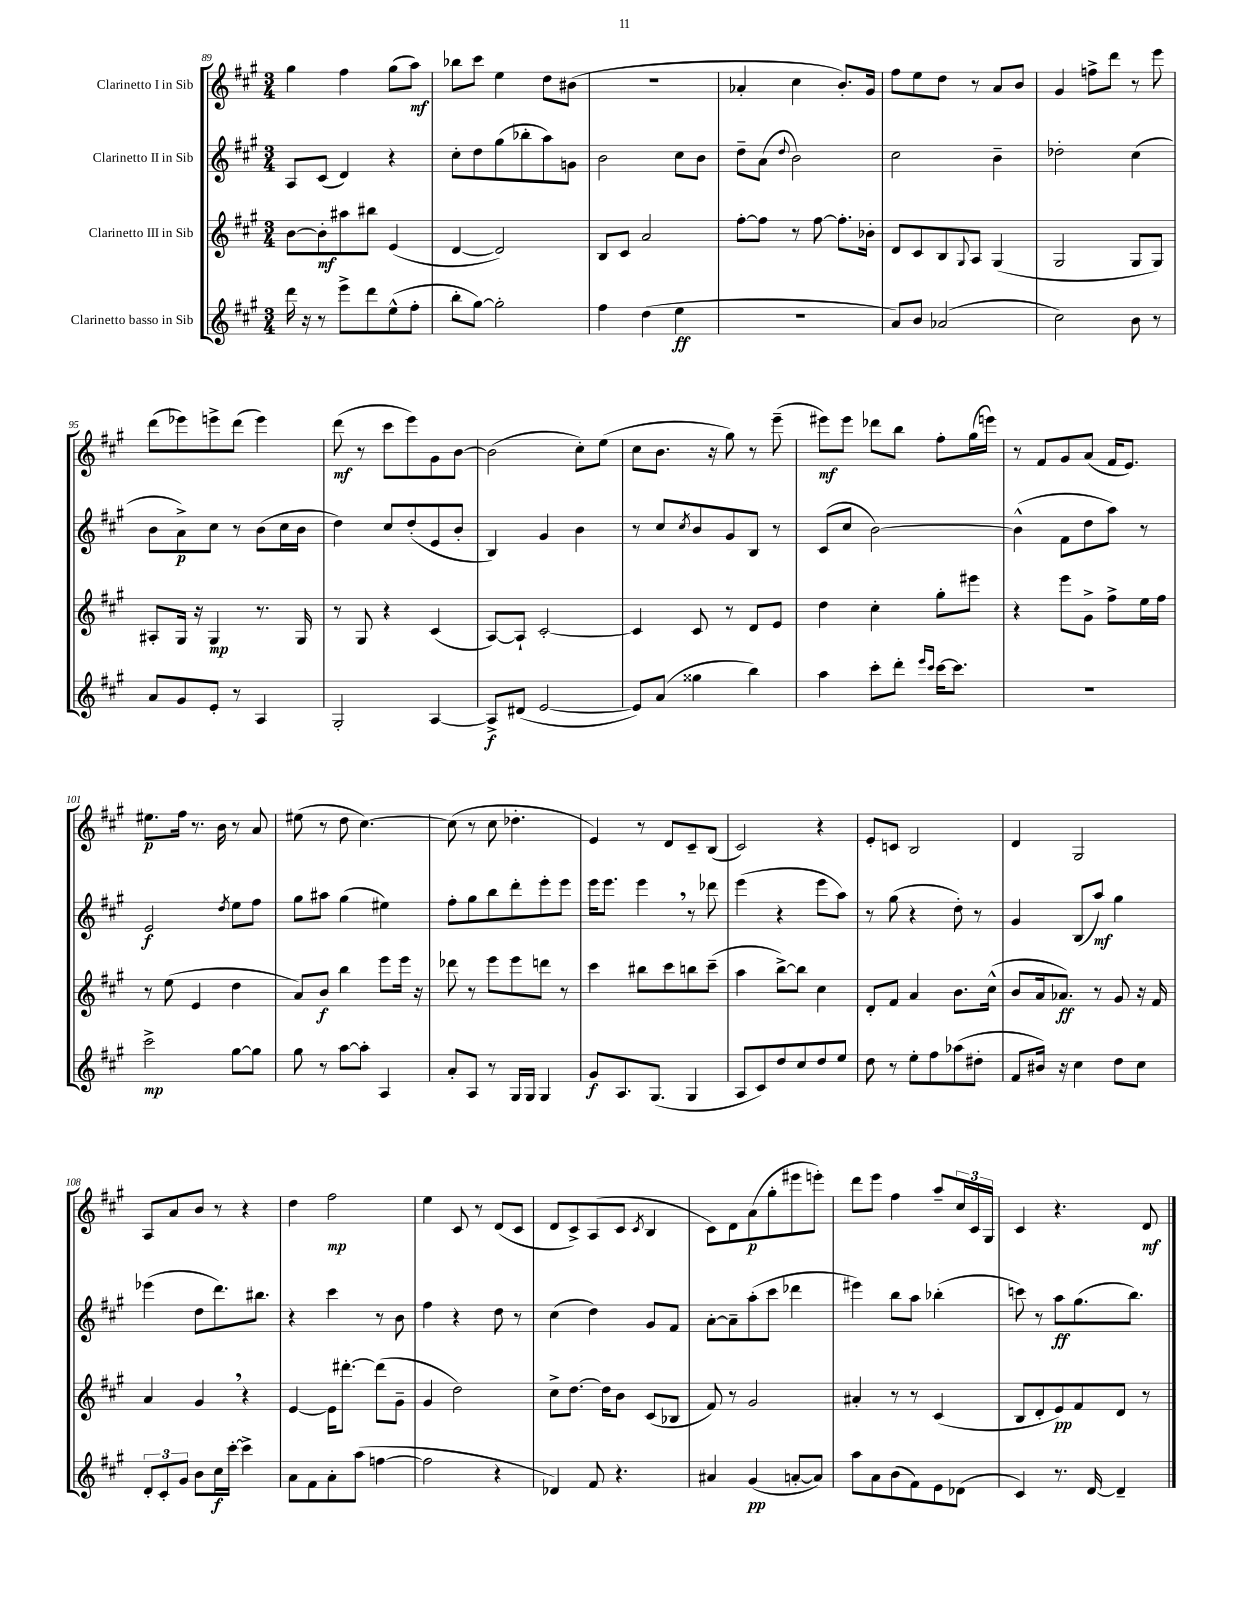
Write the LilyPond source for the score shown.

<<
\new StaffGroup <<
\new Staff = "s0" \with { instrumentName = "Clarinetto I in Sib" } {
    \clef treble \key a \major \numericTimeSignature \time 3/4
    gis''4 fis''4 gis''8( a''8\mf) |
    bes''8 cis'''8 e''4 d''8 bis'8( |
    R2. |
    aes'4-. cis''4 b'8.-.) gis'16 |
    fis''8 e''8 d''8 r8 a'8 b'8 |
    gis'4 f''8-> d'''8 r8 e'''8 |
    d'''8( ees'''8) e'''8-> d'''8( e'''4) |
    d'''8\mf( r8 cis'''8 e'''8) gis'8 b'8~ |
    b'2( cis''8-.) e''8( |
    cis''8 b'8. r16 gis''8) r8 e'''8--( |
    eis'''8\mf) eis'''8 des'''8 b''8 fis''8-. gis''16( e'''16) |
    r8 fis'8 gis'8 a'8( fis'16 e'8.) |
    eis''8.\p fis''16 r8. b'16 r8 a'8 |
    eis''8( r8 d''8 cis''4.~) |
    cis''8( r8 cis''8 des''4.-. |
    e'4) r8 d'8 cis'8-- b8( |
    cis'2) r4 |
    e'8-. c'8 b2 |
    d'4 gis2 |
    a8 a'8 b'8 r8 r4 |
    d''4 fis''2\mp |
    e''4 cis'8 r8 d'8( cis'8 |
    d'8 cis'8->) a8( cis'8 \acciaccatura { cis'8 } b4 |
    cis'8) d'8 a'8\p( gis''8-. eis'''8 e'''8-.) |
    d'''8 e'''8 fis''4 a''8-- \tuplet 3/2 { cis''16 cis'16 gis16 } |
    cis'4 r4. d'8\mf \bar "|." |
}
\new Staff = "s1" \with { instrumentName = "Clarinetto II in Sib" } {
    \clef treble \key a \major \numericTimeSignature \time 3/4
    a8 cis'8( d'4) r4 |
    cis''8-. d''8 gis''8( bes''8-. a''8) g'8 |
    b'2 cis''8 b'8 |
    d''8-- a'8( \appoggiatura { d''8 } b'2) |
    cis''2 b'4-- |
    des''2-. cis''4( |
    b'8 a'8->\p) cis''8 r8 b'8( cis''16 b'16 |
    d''4) cis''8 d''8-.( e'8 b'8-. |
    b4) gis'4 b'4 |
    r8 cis''8 \acciaccatura { cis''8 } b'8 gis'8 b8 r8 |
    cis'8( cis''8 b'2~) |
    b'4-^( fis'8 d''8 a''8) r8 |
    e'2\f \acciaccatura { d''8 } e''8 fis''8 |
    gis''8 ais''8 gis''4( eis''4) |
    fis''8-. gis''8 b''8 d'''8-. e'''8-. e'''8 |
    e'''16 e'''8. e'''4 \breathe r8 des'''8 |
    e'''4( r4 e'''8 a''8) |
    r8 gis''8( r4 d''8-.) r8 |
    gis'4 b8( a''8\mf) gis''4 |
    ees'''4( d''8 d'''8.) bis''8. |
    r4 cis'''4 r8 b'8 |
    fis''4 r4 d''8 r8 |
    cis''4( d''4) gis'8 fis'8 |
    a'8~-. a'8-- a''8-.( cis'''8 des'''4 |
    eis'''4) b''8 a''8 bes''4-.( |
    c'''8) r8 a''8\ff gis''8.( b''8.) \bar "|." |
}
\new Staff = "s2" \with { instrumentName = "Clarinetto III in Sib" } {
    \clef treble \key a \major \numericTimeSignature \time 3/4
    b'8~ b'8-.\mf ais''8 bis''8 e'4( |
    d'4~ d'2) |
    b8 cis'8 a'2 |
    fis''8~-. fis''8 r8 fis''8~ fis''8.-. bes'16-. |
    d'8 cis'8 b8 \appoggiatura { gis8 } a8 gis4( |
    gis2 gis8 gis8) |
    ais8-. gis16 r16 gis4\mp r8. gis16 |
    r8 gis8 r4 cis'4( |
    a8~) a8-! cis'2~-. |
    cis'4 cis'8 r8 d'8 e'8 |
    d''4 cis''4-. gis''8-. eis'''8 |
    r4 e'''8 gis'8-> fis''8-> e''16 fis''16 |
    r8 e''8( e'4 d''4 |
    a'8) b'8\f b''4 e'''8 e'''16 r16 |
    des'''8 r8 e'''8 e'''8 d'''8 r8 |
    cis'''4 bis''8 cis'''8 b''8 cis'''8--( |
    a''4 b''8~->) b''8 cis''4 |
    d'8-. fis'8 a'4 b'8. cis''16-^( |
    b'8 a'16 aes'8.\ff) r8 gis'8 r16 fis'16 |
    a'4 gis'4 \breathe r4 |
    e'4~ e'16 dis'''8.~-. dis'''8( gis'8-- |
    gis'4 d''2) |
    cis''8-> d''8.~ d''16 b'8 cis'8( bes8 |
    fis'8) r8 gis'2 |
    ais'4-. r8 r8 cis'4( |
    b8 d'8-. e'8\pp) fis'8 d'8 r8 \bar "|." |
}
\new Staff = "s3" \with { instrumentName = "Clarinetto basso in Sib" } {
    \clef treble \key a \major \numericTimeSignature \time 3/4
    d'''16 r16 r8 e'''8-> d'''8 e''8-^( fis''8-. |
    b''8-. gis''8~) gis''2-. |
    fis''4 d''4( e''4\ff |
    R2. |
    a'8) b'8 aes'2( |
    cis''2) b'8 r8 |
    a'8 gis'8 e'8-. r8 a4 |
    gis2-. a4~ |
    a8->\f dis'8( e'2~ |
    e'8) a'8( gisis''4 b''4) |
    a''4 cis'''8-. d'''8-. \grace { e'''16 cis'''16 } cis'''16~ cis'''8. |
    R2. |
    cis'''2->\mp gis''8~ gis''8 |
    gis''8 r8 a''8~ a''8-. a4 |
    a'8-. a8 r8 gis16 gis16 gis4 |
    gis'8\f a8. gis8.( gis4 |
    a8 cis'8) d''8 cis''8 d''8 e''8 |
    d''8 r8 e''8-. fis''8 aes''8( dis''8-. |
    fis'8 bis'16) r16 cis''4 d''8 cis''8 |
    \tuplet 3/2 { d'8-. cis'8-. gis'8 } b'8 cis''16\f cis'''16~-. cis'''4-> |
    a'8 fis'8 a'8-. a''8( f''4~ |
    f''2 r4 |
    des'4) fis'8 r4. |
    ais'4 gis'4\pp( a'8~-. a'8) |
    a''8 a'8 b'8( fis'8) e'8 des'8( |
    cis'4) r8. d'16~ d'4-- \bar "|." |
}
>>
>>
\layout { \context { \Score currentBarNumber = #89 } }
